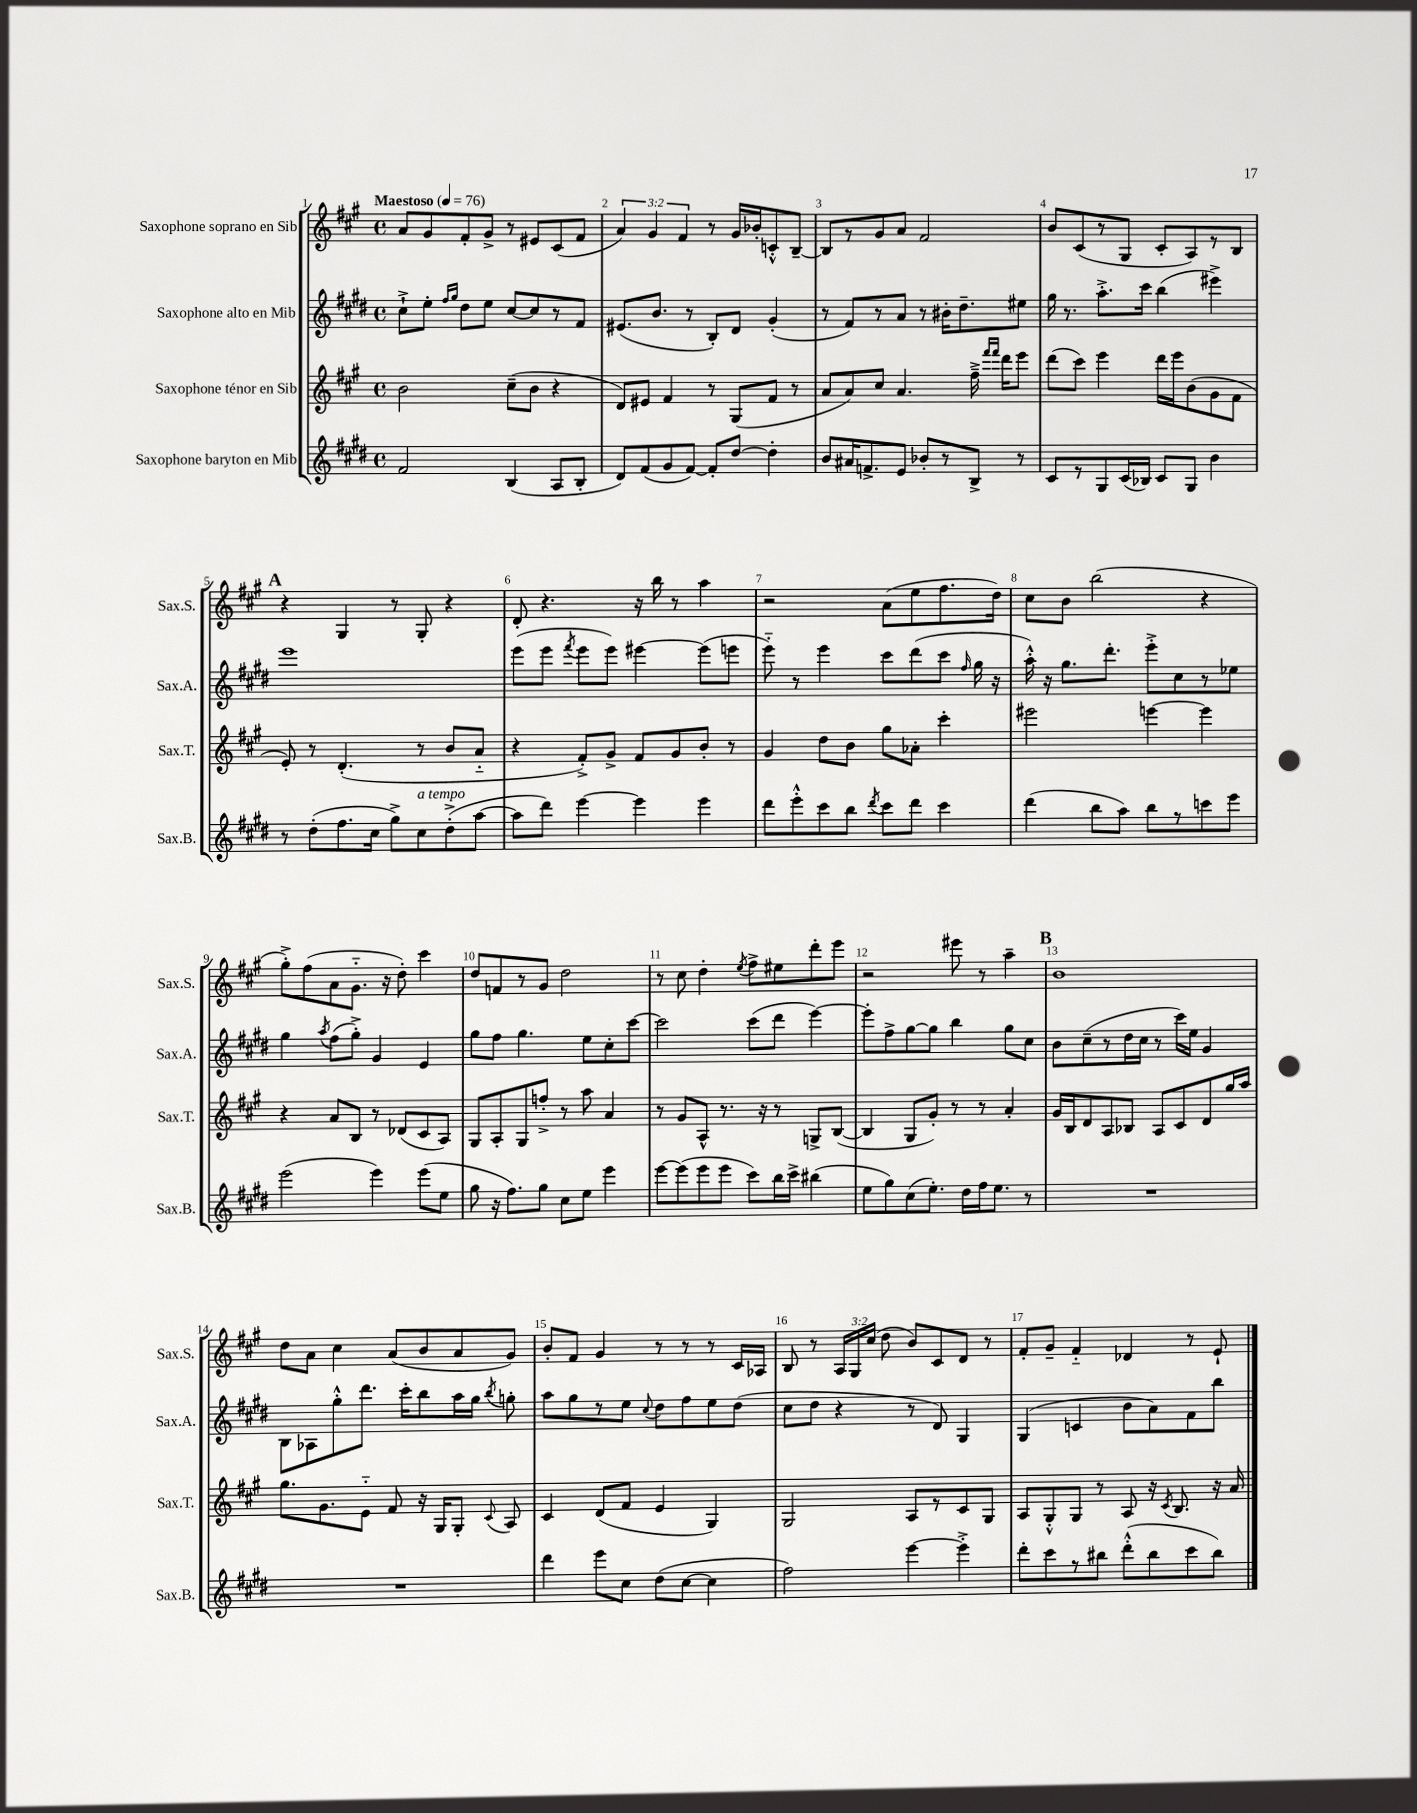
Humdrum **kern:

**kern	**kern	**kern	**kern
*staff4	*staff3	*staff2	*staff1
*clefG2	*clefG2	*clefG2	*clefG2
*k[f#c#g#d#]	*k[f#c#g#]	*k[f#c#g#d#]	*k[f#c#g#]
*M4/4	*M4/4	*M4/4	*M4/4
*met(c)	*met(c)	*met(c)	*met(c)
*MM76	*MM76	*MM76	*MM76
2f#	2b	8cc#`^	8a
.	.	8ee'	8g#
.	.	16qqff#	.
.	.	16qqgg#	.
.	.	8dd#	8f#'
.	.	8ee	8g#^
(4B	(8cc#~	[8cc#	8r
.	8b	8cc#]	8e#
8A	4r	8r	(8c#
8B'	.	8f#	8f#
=	=	=	=
8d#)	8d)	(8.e#	6a)
(8f#	8e#	.	.
.	.	.	6g#
.	.	8.b	.
8g#	4f#	.	.
.	.	.	6f#
[8f#)	.	8r	.
8f#']	8r	8B')	8r
[8dd#	(8G#	8d#	16g#
.	.	.	16b-'
4dd#']	8f#	(4g#'	8c'^^
.	8r	.	[8B~
=	=	=	=
8b	8a	8r	8B]
16a#	8a)	8f#)	8r
8.f^	.	.	.
.	8cc#	8r	8g#
8e	4.a	8a	8a
8b-'	.	8r	2f#
8r	.	16b#'	.
.	.	8.dd#~	.
8B^	16ff#~^	.	.
.	16qqfff#	.	.
.	16qqfff#	.	.
.	16ddd	.	.
8r	8eee	8ee#	.
=	=	=	=
8c#	(8ddd	16gg#	8b
.	.	8.r	.
8r	8ccc#)	.	(8c#
8G#	4eee	8.aa'^	8r
(16c#	.	.	8G#
16B-)	.	16ccc#	.
8c#	16ddd	(4bb	8c#'
.	16eee	.	.
8G#	(8b	.	8A)
4b	8g#	4eee#^)	8r
.	8f#	.	8B
=	=	=	=
8r	8e')	1eee	4r
(8dd#'	8r	.	.
8.ff#	(4.d'	.	4G#
16cc#	.	.	.
8gg#^)	.	.	8r
8cc#	8r	.	8G#'
(8dd#'^	8b	.	4r
[8aa	8a'~	.	.
=	=	=	=
8aa]	4r	(8eee	8d'
8ddd#)	.	8eee	4.r
.	.	8qfff#	.
[4eee	8f#'^)	8eee	.
.	8g#^	8eee)	.
4eee]	8f#	[4eee#	16r
.	.	.	16bb
.	8g#	.	8r
4eee	8b'	(8eee#]	4aa
.	8r	8eee	.
=	=	=	=
8ddd#	4g#	8eee'~)	2r
8eee'^^	.	8r	.
8ccc#	8dd	4eee	.
8bb	8b	.	.
8qddd#	.	.	.
8ccc#	8gg#	8ccc#	(8a
8ddd#	8a-'	(8ddd#	8ee
4ccc#	4ccc#'	8ccc#	8.ff#
.	.	16qqff#	.
.	.	16gg#	.
.	.	16r	16dd)
=	=	=	=
(4ddd#	2eee#	16aa'^^)	8cc#
.	.	16r	.
.	.	8.gg#	8b
8bb	.	.	(2bb
.	.	8.ddd#'	.
8aa)	.	.	.
8bb	[4eee	8eee'^	.
8r	.	8cc#	.
8ccc	4eee]	8r	4r
8eee	.	8ee-	.
=	=	=	=
(2eee	4r	4gg#	8gg#'^)
.	.	.	(8ff#
.	.	8qaa	.
.	8a	(8ff#	8a
.	8B	8gg#'^)	8.g#'~
4eee)	8r	4g#	.
.	.	.	16r
.	(8d-	.	8dd')
(8eee	8c#	4e	4ccc#
8ee	8A)	.	.
=	=	=	=
8gg#	8G#	8gg#	8dd
16r	8A'	8ff#	8f
8.ff#)	.	.	.
.	8G#	4.gg#	8r
8gg#	8ff'^	.	8g#
8cc#	8r	.	2dd
8ee	8aa	8ee	.
4eee	4a	8cc#'	.
.	.	[8ccc#	.
=	=	=	=
[8eee	8r	2ccc#]	8r
(8eee]	8g#	.	8cc#
8eee	8A^^	.	4dd'
8eee	8.r	.	.
.	.	.	8qee
8ccc#)	.	(8ccc#	8ff#^
.	16r	.	.
16bb	8r	8ddd#	8ee#
16ccc#^	.	.	.
(4bb#	8G^	[4eee)	8ddd'
.	([8B	.	8eee
=	=	=	=
8ee	4B]	8eee']	2r
8gg#)	.	8ff#^	.
(8cc#	8G#	[8gg#	.
8.ee')	8g#')	8gg#]	.
.	8r	4bb	8eee#
16dd#	.	.	.
16ff#	8r	.	8r
8.ee	.	.	.
.	4a'	8gg#	4aa~
8r	.	8cc#	.
=	=	=	=
1r	16g#	8b	1b
.	16B	.	.
.	8d	(8cc#~	.
.	8A	8r	.
.	8B-	16dd#	.
.	.	16cc#	.
.	8A	8r	.
.	8c#	16ccc#)	.
.	.	16ee	.
.	8d	4g#	.
.	16gg#	.	.
.	16aa	.	.
=	=	=	=
1r	8.gg#	8B	8dd
.	.	8A-	8a
.	8.g#	.	.
.	.	8gg#'^^	4cc#
.	8e'~	8.ddd#	.
.	8f#	.	(8a
.	.	16ccc#'	.
.	16r	8bb	8b
.	16G#	.	.
.	8G#'	16aa	8a
.	.	16gg#	.
.	8qqc#	8qbb	.
.	8A	8gg'	8g#)
=	=	=	=
4ddd#	4c#	8aa	8b'
.	.	8gg#	8f#
8eee	(8d	8r	4g#
8cc#	8f#	8ee	.
.	.	8qqcc#	.
(8dd#	4e	8dd#	8r
[8cc#	.	8ff#	8r
4cc#]	4G#)	8ee	8r
.	.	(8dd#	16c#
.	.	.	16A-
=	=	=	=
2ff#)	2G#	8cc#	8B
.	.	8dd#	8r
.	.	4r	24A
.	.	.	24G#
.	.	.	(24cc#
.	.	.	8dd
[4eee	8A	8r	8b)
.	8r	8d#)	8c#
4eee'^]	8c#	4G#	8d
.	8G#	.	8r
=	=	=	=
8ddd#'	8A	(4G#	8f#'
8ccc#	8G#'^^	.	8g#~
8r	8G#	4c	4f#'~
8bb#	8r	.	.
(8ddd#'^^	8A	8b	4d-
8bb#	16r	8a)	.
.	8qc#	.	.
.	8.B	.	.
8ccc#	.	8f#	8r
8bb#)	16r	8bb	8e`
.	16a	.	.
==	==	==	==
*-	*-	*-	*-
